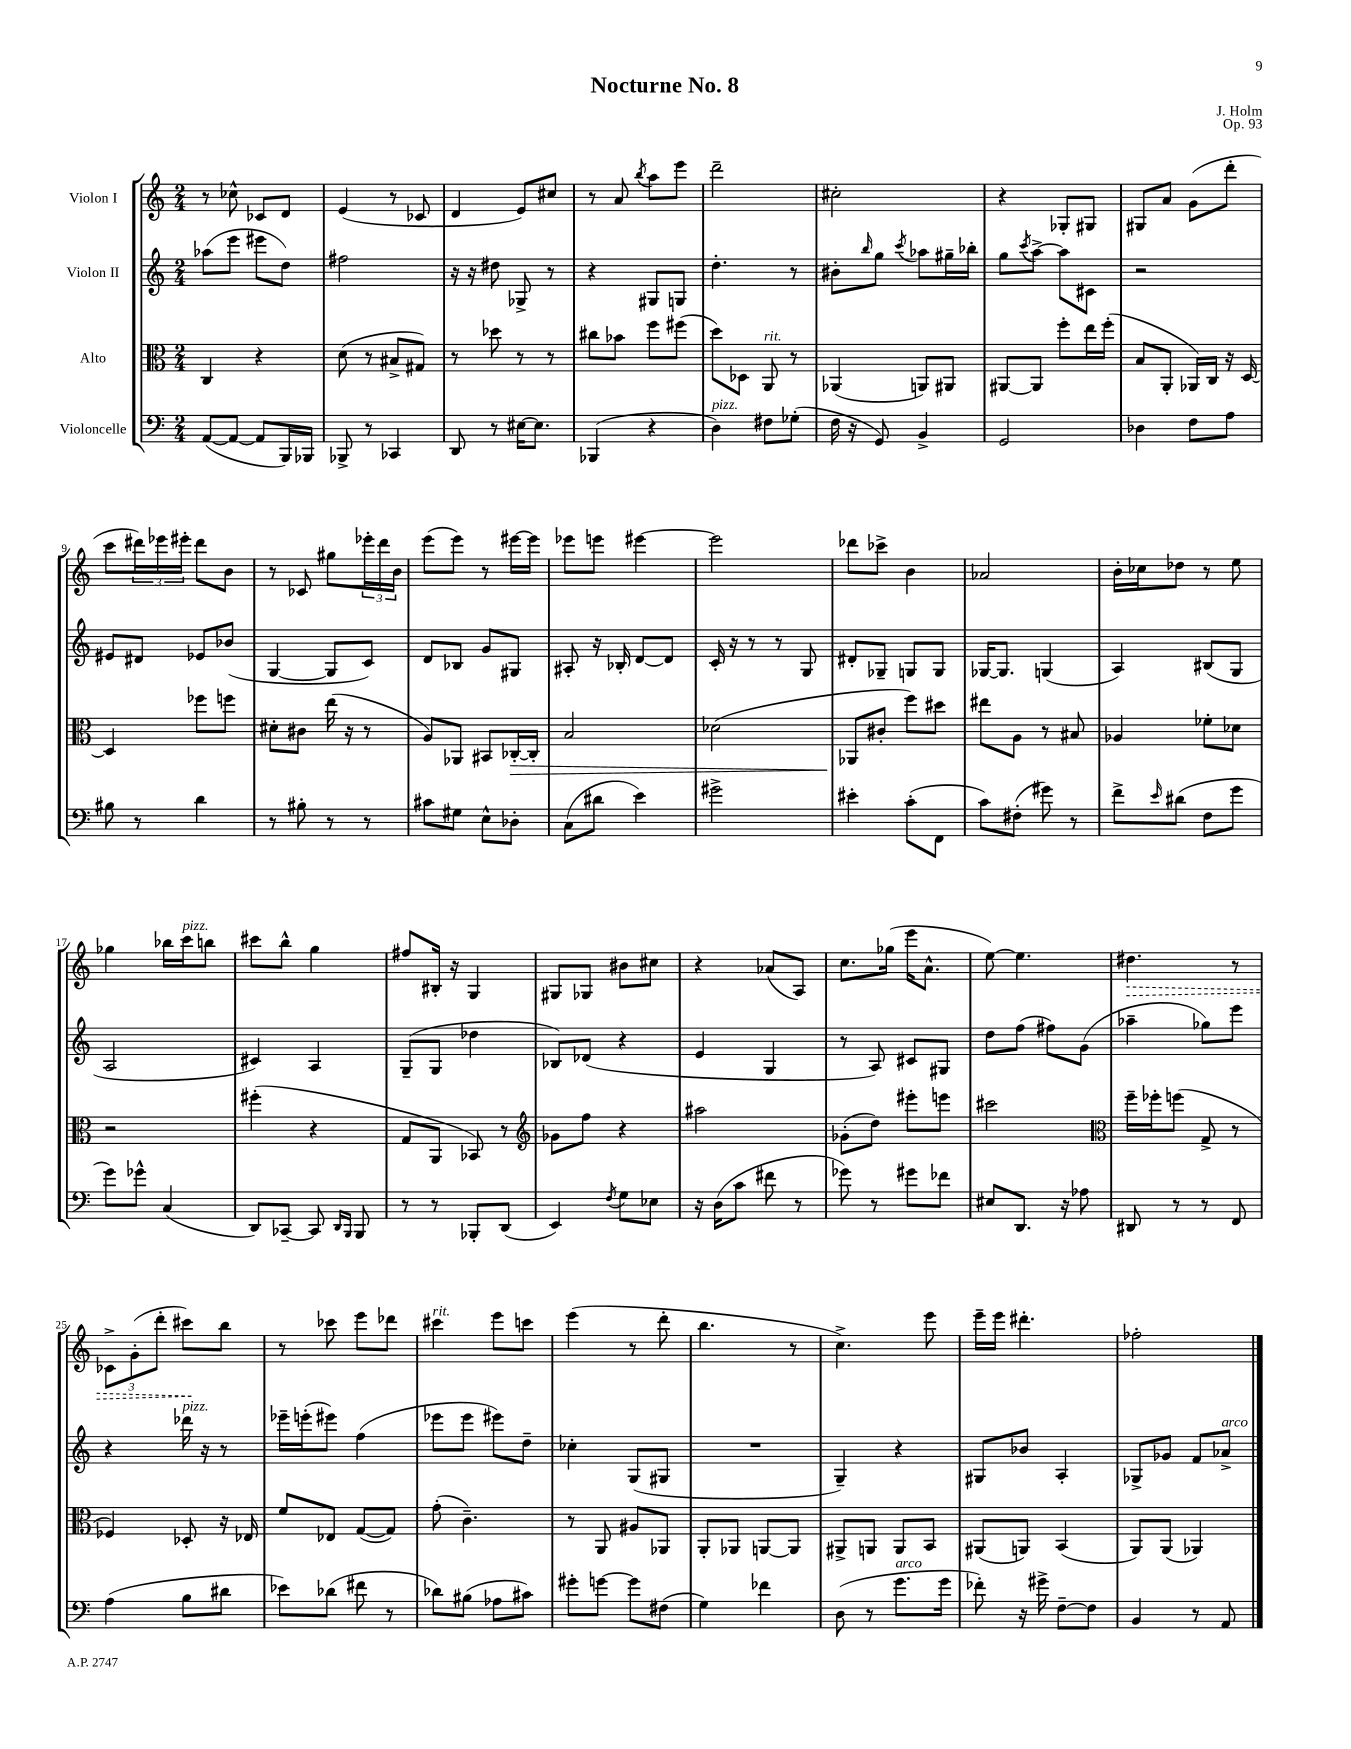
\header { title = "Nocturne No. 8" composer = "J. Holm" opus = "Op. 93" }
<<
\new StaffGroup <<
\new Staff = "s0" \with { instrumentName = "Violon I" } {
    \clef treble \key c \major \numericTimeSignature \time 2/4
    r8 ces''8-^ ces'8 d'8 |
    e'4( r8 ces'8 |
    d'4 e'8) cis''8 |
    r8 a'8 \acciaccatura { b''8 } a''8 e'''8 |
    d'''2-- |
    cis''2-. |
    r4 ges8-. gis8 |
    gis8 a'8 g'8( d'''8-. |
    c'''8 \tuplet 3/2 { dis'''16) ees'''16 eis'''16-. } dis'''8 b'8 |
    r8 ces'8 gis''8 \tuplet 3/2 { ees'''16-. d'''16 b'16 } |
    e'''8( e'''8) r8 eis'''16~ eis'''16 |
    ees'''8 e'''8 eis'''4~ |
    eis'''2 |
    des'''8 ces'''8-> b'4 |
    aes'2 |
    b'16-. ces''16 des''8 r8 e''8 |
    ges''4 bes''16 c'''16^\markup { \italic "pizz." } b''8 |
    cis'''8 b''8-^ g''4 |
    fis''8 bis16-. r16 g4 |
    gis8 ges8 bis'8 cis''8 |
    r4 aes'8( a8) |
    c''8. ges''16( e'''16 a'8.-^ |
    e''8~) e''4. |
    \once \override Hairpin.style = #'dashed-line dis''4.\> r8 |
    \tuplet 3/2 { ces'8-> g'8-.( d'''8-. } cis'''8\!) b''8 |
    r8 ces'''8 e'''8 des'''8 |
    cis'''4^\markup { \italic "rit." } e'''8 c'''8 |
    e'''4( r8 d'''8-. |
    b''4. r8 |
    c''4.->) e'''8 |
    e'''16-- e'''16 dis'''4.-. |
    fes''2-. \bar "|." |
}
\new Staff = "s1" \with { instrumentName = "Violon II" } {
    \clef treble \key c \major \numericTimeSignature \time 2/4
    aes''8( e'''8 eis'''8 d''8) |
    fis''2 |
    r16 r16 dis''8 ges8-> r8 |
    r4 gis8 g8 |
    d''4.-. r8 |
    bis'8-. \grace { b''16 } g''8 \acciaccatura { c'''8 } aes''8 gis''16-- bes''16-. |
    g''8 \acciaccatura { c'''8 } a''8~-> a''8 cis'8 |
    r2 |
    eis'8 dis'8 ees'8 bes'8( |
    g4~ g8 c'8) |
    d'8 bes8 g'8 gis8 |
    ais8-. r16 bes16-. d'8~ d'8 |
    c'16-. r16 r8 r8 g8 |
    dis'8-. ges8-- g8 g8 |
    ges16~ ges8. g4( |
    a4) bis8( g8 |
    a2 |
    cis'4) a4 |
    g8--( g8 des''4 |
    bes8) des'8( r4 |
    e'4 g4 |
    r8 a8) cis'8 gis8 |
    d''8 f''8( fis''8) g'8( |
    aes''4-- ges''8) e'''8 |
    r4 des'''16^\markup { \italic "pizz." } r16 r8 |
    ees'''16-- e'''16-.( eis'''8) f''4( |
    ees'''8 ees'''8 eis'''8) d''8-- |
    ces''4-. g8( gis8 |
    R2 |
    g4--) r4 |
    gis8 bes'8 a4-. |
    ges8-> ges'8 f'8 aes'8->^\markup { \italic "arco" } \bar "|." |
}
\new Staff = "s2" \with { instrumentName = "Alto" } {
    \clef alto \key c \major \numericTimeSignature \time 2/4
    c4 r4 |
    d'8( r8 bis8-> gis8) |
    r8 des''8 r8 r8 |
    cis''8 bes'8 f''8 fis''8( |
    d''8) des8 a,8^\markup { \italic "rit." } r8 |
    aes,4( a,8) ais,8 |
    ais,8~ ais,8 f''8-. e''16 f''16-.( |
    b8 a,8-. aes,16) c16 r16 d16~ |
    d4 fes''8 f''8 |
    dis'8-. cis'8 e''16( r16 r8 |
    a8) aes,8 bis,8 ces16~-.\> ces16-. |
    b2 |
    des'2( |
    aes,8\! cis'8-. f''8) dis''8 |
    eis''8 a8 r8 bis8 |
    aes4 fes'8-. des'8 |
    r2 |
    fis''4-.( r4 |
    g8 a,8 bes,8) r8 |
    \clef treble ges'8 f''8 r4 |
    ais''2 |
    ges'8-.( d''8) eis'''8-. e'''8 |
    cis'''2 |
    \clef alto f''16-- fes''16-. f''8( g8-> r8 |
    fes4) des8-. r16 ees16 |
    f'8 ees8 g8~( g8) |
    g'8-.( c'4.--) |
    r8 a,8 ais8 aes,8 |
    a,8-. aes,8 a,8~ a,8 |
    ais,8-> a,8 a,8 b,8 |
    ais,8( a,8) b,4( |
    a,8) a,8( aes,4) \bar "|." |
}
\new Staff = "s3" \with { instrumentName = "Violoncelle" } {
    \clef bass \key c \major \numericTimeSignature \time 2/4
    a,8~( a,8~ a,8 b,,16) bes,,16 |
    bes,,8-> r8 ces,4 |
    d,8 r8 eis16~ eis8. |
    bes,,4( r4 |
    d4^\markup { \italic "pizz." }) fis8 ges8-.( |
    f16 r16 g,8) b,4-> |
    g,2 |
    des4 f8 a8 |
    bis8 r8 d'4 |
    r8 bis8-. r8 r8 |
    cis'8 gis8 e8-^ des8-. |
    c8( dis'8 e'4) |
    gis'2-> |
    eis'4-. c'8-.( f,8 |
    c'8) fis8-.( gis'8) r8 |
    f'8-> \grace { e'16 } dis'8( f8 g'8 |
    g'8) ges'8-^ c4( |
    d,8) ces,8~-- ces,8 \grace { d,16 b,,16 } b,,8 |
    r8 r8 bes,,8-. d,8( |
    e,4) \acciaccatura { f8 } g8 ees8 |
    r16 d16( c'8 fis'8 r8 |
    ges'8) r8 gis'8 fes'8 |
    eis8 d,8. r16 aes8 |
    dis,8 r8 r8 f,8 |
    a4( b8 dis'8 |
    ees'8) des'8( fis'8 r8 |
    des'8) bis8( aes8 cis'8) |
    gis'8-. g'8~ g'8 fis8( |
    g4) fes'4 |
    d8( r8 g'8.^\markup { \italic "arco" } g'16 |
    fes'8-.) r16 gis'16-> f8~-- f8 |
    b,4 r8 a,8 \bar "|." |
}
>>
>>
